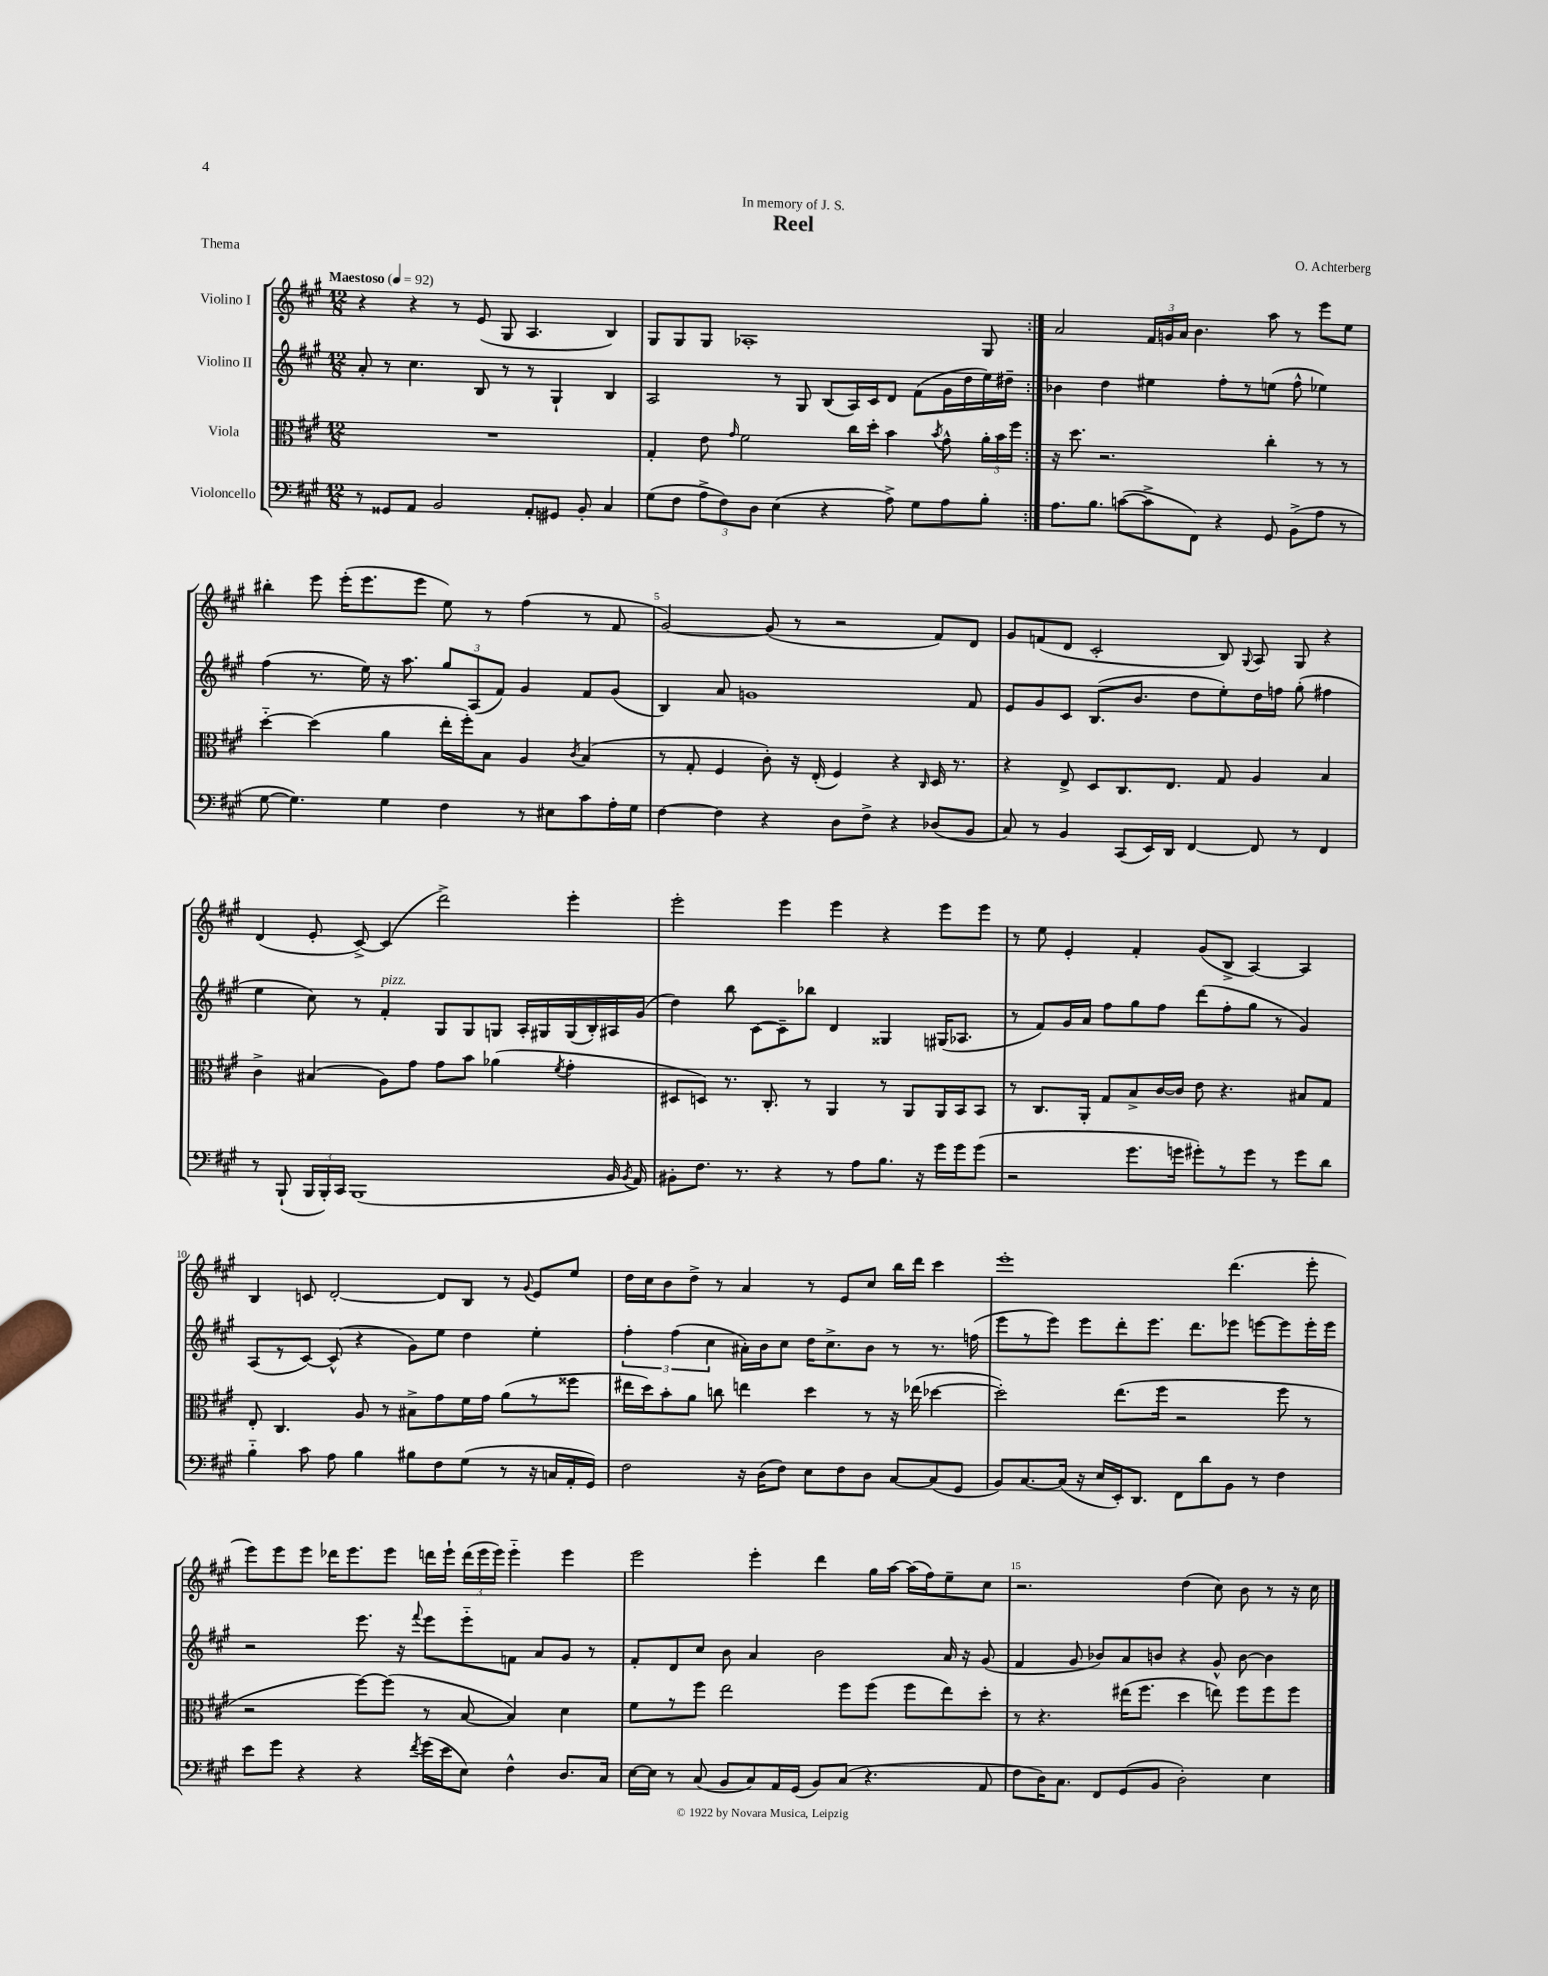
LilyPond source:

\header { title = "Reel" composer = "O. Achterberg" dedication = "In memory of J. S." piece = "Thema" }
<<
\new StaffGroup <<
\new Staff = "s0" \with { instrumentName = "Violino I" } {
    \clef treble \key a \major \numericTimeSignature \time 12/8 \tempo "Maestoso" 4 = 92
    \autoBeamOff \repeat volta 2 { r4 r4 r8 e'8( gis8 a4. b4) |
    gis8[ gis8 gis8] aes1-. gis8 | }
    a'2 \tuplet 3/2 { fis'16[ g'16 a'16] } b'4. a''8 r8 e'''8[ e''8] |
    bis''4-. e'''8 e'''16[-.( e'''8. e'''8] e''8) r8 fis''4( r8 fis'8 |
    gis'2~) gis'8( r8 r2 fis'8[) d'8] |
    gis'8[ f'8( d'8] cis'2-. b8) \appoggiatura { gis8 } a8 gis8 r4 |
    d'4( e'8-. cis'8~->) cis'4( d'''2->) e'''4-. |
    e'''2-. e'''4 e'''4 r4 e'''8[ e'''8] |
    r8 e''8 e'4-. fis'4-. gis'8[( b8]-> a4~) a4 |
    b4 c'8 d'2~-. d'8[ b8] r8 \appoggiatura { gis'8 } e'8[ e''8] |
    d''16[ cis''16 b'8 d''8]-> r8 a'4 r8 e'8[ cis''8] b''16[ d'''16] cis'''4 |
    e'''1-. d'''4.( e'''8-. |
    e'''8[) e'''8 e'''8] des'''16[ e'''8. e'''8] d'''16[ e'''16]-! \tuplet 3/2 { d'''16[( e'''16 e'''16]) } e'''4-_ e'''4 |
    e'''2 e'''4-. d'''4 gis''16[ a''16]~ a''16[( fis''16) e''8-- cis''8] |
    r2. d''4( cis''8) b'8 r8 r16 cis''16 \bar "|." |
}
\new Staff = "s1" \with { instrumentName = "Violino II" } {
    \clef treble \key a \major \numericTimeSignature \time 12/8
    \autoBeamOff \repeat volta 2 { a'8-. r8 cis''4. b8 r8 r8 gis4-! b4 |
    a2 r8 gis8 b8[( a16) cis'16 d'8] fis'8[( gis'16 d''16 e''16) dis''16]-- | }
    bes'4 d''4 eis''4 fis''8[-. r8 e''8]( fis''8-^ ees''4) |
    fis''4( r8. e''16) r16 a''8. \tuplet 3/2 { gis''8[ a8( fis'8]) } gis'4 fis'8[ gis'8]( |
    b4) a'8 g'1 fis'8 |
    e'8[ gis'8 cis'8] b8.[( b'8.] d''8[ e''8-.) d''16 f''16] gis''8-.( fis''4 |
    e''4 cis''8) r8 fis'4-.^\markup { \italic "pizz." } gis8[ gis8 g8] a16[-. gis16 gis16( b16-.) ais16 gis'16]( |
    d''4) b''8 cis'8[~ cis'8-- bes''8] d'4 gisis4 gis16[( aes8.] |
    r8 fis'8[) gis'16 a'16] fis''8[ gis''8 fis''8] d'''8[( fis''8-. gis''8] r8 gis'4) |
    a8[( r8 cis'8]~) cis'8-^( r4 gis'8[) e''8] d''4 e''4-. |
    \tuplet 3/2 { fis''4-. fis''4( cis''4 } ais'16[-.) b'16 cis''8] d''16[ cis''8.-> b'8] r8 r8. f''16( |
    e'''8[ r8 e'''8]) e'''8[ d'''8-. e'''8.] d'''8.[ ees'''8] e'''8[~ e'''8 e'''16-. e'''16] |
    r2 e'''8. r16 \appoggiatura { fis'''8 } e'''8[ e'''8-_ f'8] a'8[ gis'8] r8 |
    fis'8[-. d'8 cis''8] b'8 a'4 b'2 a'16 r16 gis'8( |
    fis'4 gis'8 bes'8[) a'8 b'8] r4 gis'8-^ b'8~ b'4 \bar "|." |
}
\new Staff = "s2" \with { instrumentName = "Viola" } {
    \clef alto \key a \major \numericTimeSignature \time 12/8
    \autoBeamOff \repeat volta 2 { R1. |
    gis4-. e'8 \grace { gis'16 } fis'2 cis''16[ d''16]-. b'4 \acciaccatura { b'8 } gis'8-^ \tuplet 3/2 { a'16[-. b'16 fis''16] } | }
    r16 d''8. r2. cis''4-. r8 r8 |
    d''4~-_ d''4( a'4 e''16[-. fis''16-.) b8] a4 \acciaccatura { cis'8 } b4( |
    r8 gis8-. fis4 cis'8-.) r16 e16-.( fis4) r4 \grace { cis16 } d16 r8. |
    r4 e8-> d8[ cis8. e8.] gis8 a4 b4 |
    cis'4-> bis4( a8[) gis'8] gis'8[ b'8] aes'4( \acciaccatura { fis'8 } gis'4-. |
    dis8[ d8]) r8. cis8.-. r8 a,4 r8 a,8[ a,16 b,16 b,8] |
    r8 cis8.[ a,16]-. gis8[ b8-> cis'16~ cis'16] e'8 r4. bis8[ gis8] |
    e8-. cis4. a8 r8 bis8[-> gis'8 fis'16 gis'16] a'8[( r8 fisis''8] |
    eis''16[ d''16) b'8-. a'8] c''8 e''4 d''4 r8 r16 ees''16( des''4~ |
    des''2-.) e''8.[( fis''16] r2 fis''8 r8 |
    r2 fis''8[~) fis''8]( r8 b8~ b4) d'4 |
    fis'8[ r8 fis''8] e''2 fis''8[ fis''8]( fis''8[ e''8) d''8]-. |
    r8 r4. eis''16[( fis''8.] d''4 e''8) fis''8[ fis''8 fis''8] \bar "|." |
}
\new Staff = "s3" \with { instrumentName = "Violoncello" } {
    \clef bass \key a \major \numericTimeSignature \time 12/8
    \autoBeamOff \repeat volta 2 { r8 gisis,8[ a,8] b,2 a,8[-. gis,8] b,8-. cis4 |
    gis8[( fis8] \tuplet 3/2 { a8[-> fis8) d8] } e4( r4 a8->) gis8[ a8 b8]-. | }
    a8.[ b8.] c'8[~( c'8-> fis,8]) r4 gis,8 b,8[->( a8] r8 |
    gis8~ gis4.) gis4 fis4 r8 eis8[ cis'8 a16-. gis16] |
    fis4~ fis4 r4 d8[ fis8]-> r4 des8[( b,8] |
    cis8) r8 b,4 cis,8[( e,16) d,16] fis,4~ fis,8 r8 fis,4 |
    r8 b,,8-!( \tuplet 3/2 { b,,16[ b,,16-.) cis,16] } b,,1( b,16 \acciaccatura { b,8 } a,16) |
    bis,8[-. fis8.] r8. r4 r8 a8[ b8.] r16 gis'16[ gis'16 gis'8]( |
    r2 gis'8.[ g'16] gis'8[-.) r8 gis'8] r8 gis'8[ d'8] |
    b4-_ cis'8 a8 b4 bis8[ fis8 gis8]( r8 r16 c16[ a,16-. gis,16]) |
    fis2 r16 d16[( fis8]) e8[ fis8 d8] cis8[~ cis8( gis,8] |
    b,8[) cis8.~ cis16]( r16 e16[ e,16-.) d,8.] fis,8[ d'8 b,8] r8 fis4 |
    e'8[ gis'8] r4 r4 \acciaccatura { fis'8 } gis'16[( e'16 e8]) fis4-^ d8.[ cis16] |
    e16[~ e16] r8 cis8( b,8[ cis8) a,16 gis,16]( b,8[) cis8]( r4. a,8 |
    fis8[ d16) cis8.] fis,8[ gis,8( b,8] d2-.) e4 \bar "|." |
}
>>
>>
\layout { \context { \Score \override BarNumber.break-visibility = ##(#f #t #t) barNumberVisibility = #(every-nth-bar-number-visible 5) } }
